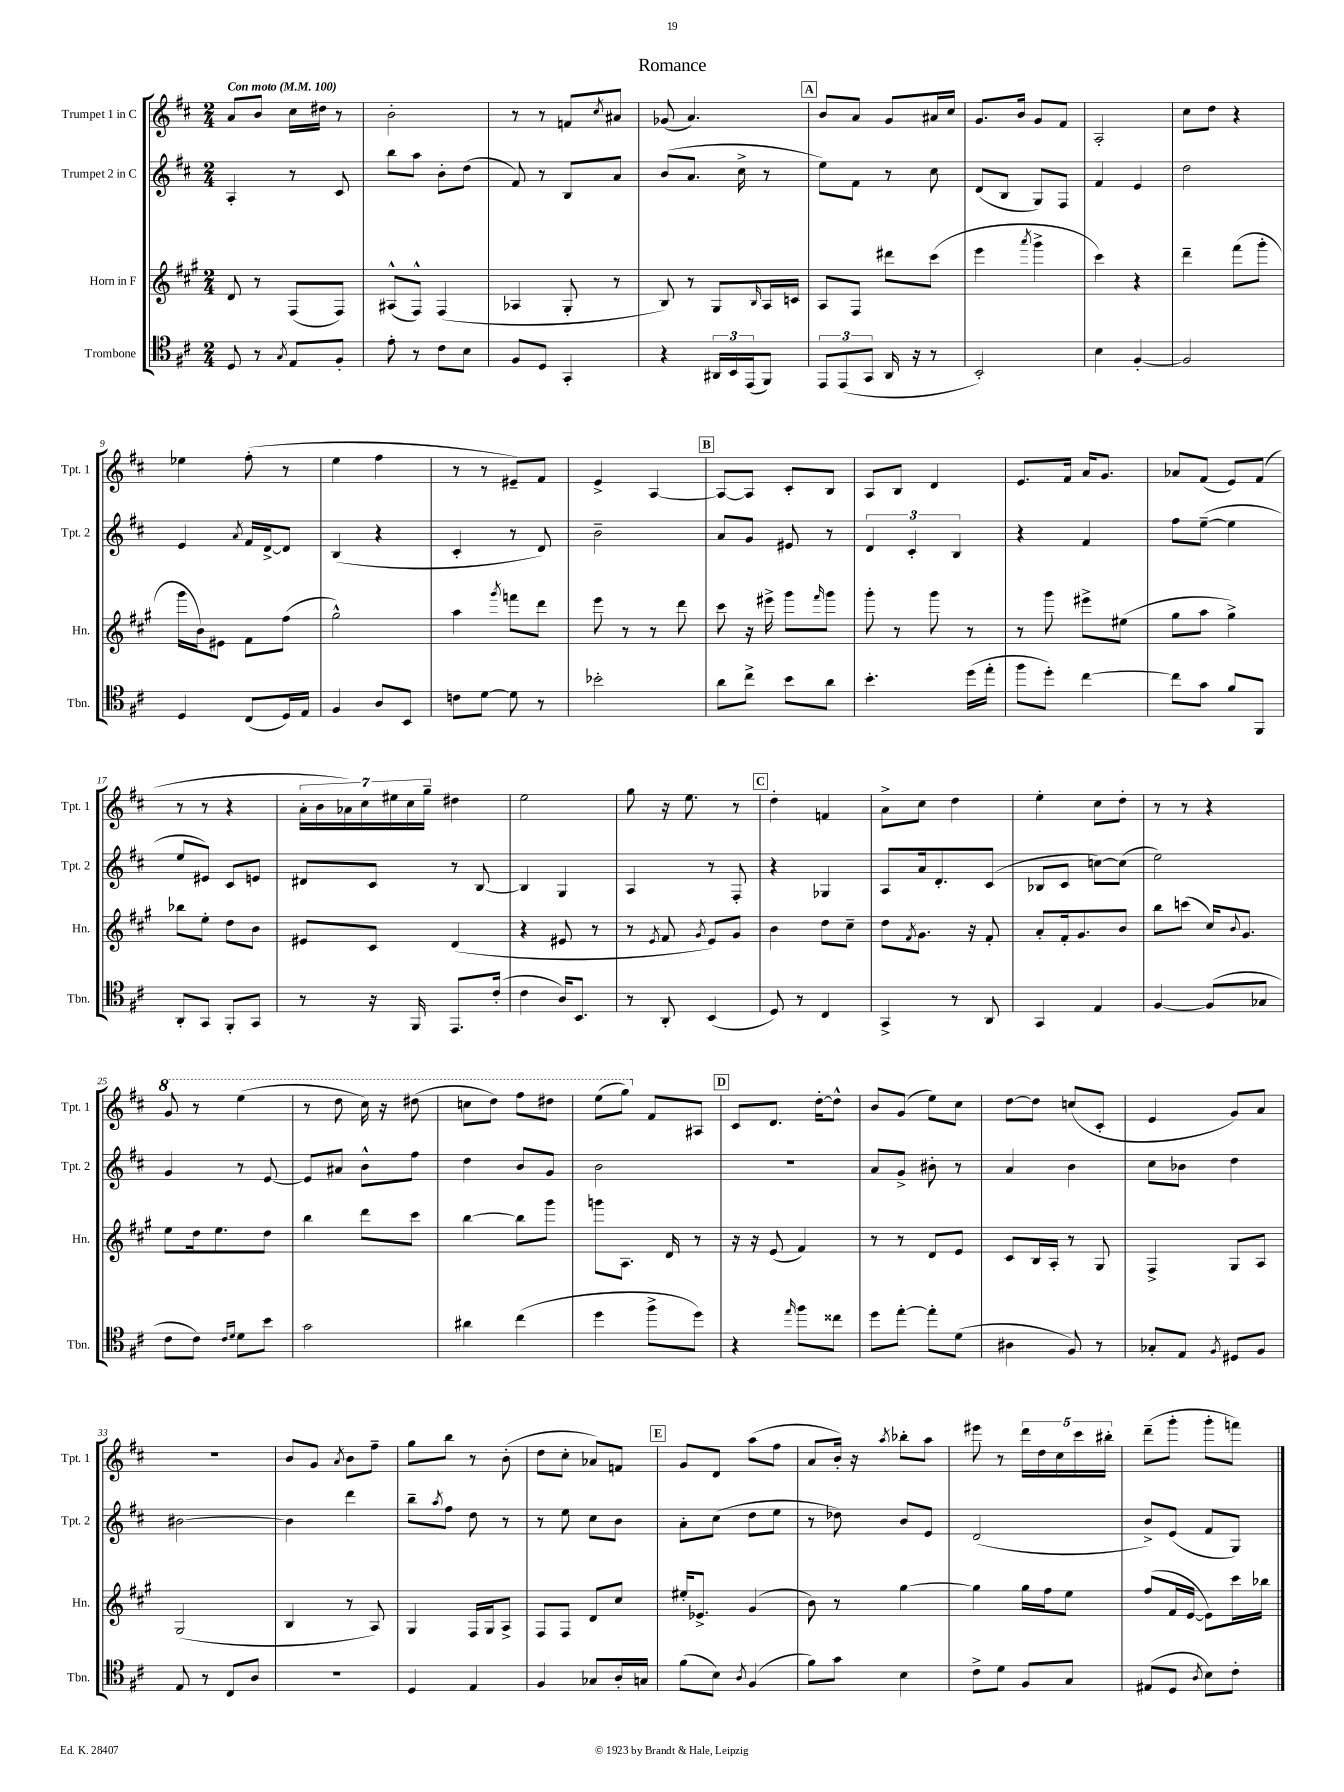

**kern	**kern	**kern	**kern
*staff4	*staff3	*staff2	*staff1
*clefC4	*clefG2	*clefG2	*clefG2
*k[f#c#]	*k[f#c#g#]	*k[f#c#]	*k[f#c#]
*M2/4	*M2/4	*M2/4	*M2/4
*MM100	*MM100	*MM100	*MM100
8D/	8d/	4A'/	8a/L
8r	8r	.	8b/J
8qG/	.	.	.
8E/L	(8F#/L	8r	16cc#\LL
.	.	.	16dd#\JJ
8F#'/J	8F#/J)	8c#/	8r
=	=	=	=
8e'\	(8A#^^/L	8bb\L	2b'\
8r	8F#^^/J)	8aa\J	.
8c#\L	(4F#/	8b'\L	.
8B\J	.	(8dd\J	.
=	=	=	=
8F#/L	4A-/	8f#/)	8r
8D/J	.	8r	8r
4GG'/	8G#'/	8B/L	8f/L
.	.	.	8qcc#/
.	8r	8a/J	8a#/J
=	=	=	=
4r	8B/)	(8b/L	(8g-/
.	8r	8.a/J	4.a/)
24AA#/LL	8G#/L	.	.
24BB/	.	.	.
.	.	16cc#^\	.
(24EE/J	.	.	.
.	16qqB/	.	.
8FF#/J)	16A/L	8r	.
.	16c/JJ	.	.
=	=	=	=
12EE/L	8A/L	8ee\L)	8b/L
(12EE/	.	.	.
.	8F#/J	8f#\J	8a/J
12GG/J	.	.	.
16AA/	8ddd#\L	8r	8g/L
16r	.	.	.
8r	(8ccc#\J	8cc#\	16a#/L
.	.	.	16cc#/JJ
=	=	=	=
2BB'/)	4eee\	(8d/L	8.g/L
.	.	8B/J	.
.	.	.	16b/Jk
.	8qaaa/	.	.
.	4ggg#^\	8G/L)	8g/L
.	.	8F#/J	8f#/J
=	=	=	=
4B\	4ccc#\)	4f#/	2A'/
[4F#'/	4r	4e/	.
=	=	=	=
2F#/]	4ddd~\	2dd\	8cc#\L
.	.	.	8dd\J
.	(8fff#\L	.	4r
.	8ggg#'\J	.	.
=	=	=	=
4D/	16ggg#\LL	4e/	4ee-\
.	16b\J)	.	.
.	8e#\J	.	.
.	.	8qa/	.
(8C#/L	8f#\L	16f#/LL	(8ff#'\
.	.	[16d^/J	.
16D/L)	(8ff#\J	8d/]J	8r
16E/JJ	.	.	.
=	=	=	=
4F#/	2gg#^^\)	(4B/	4ee\
8A/L	.	4r	4ff#\
8BB/J	.	.	.
=	=	=	=
8c\L	4aa\	4c#'/	8r
[8d\J	.	.	8r
.	8qggg#/	.	.
8d\]	8fff\L	8r	8e#~/L)
8r	8ddd\J	8d/)	8f#/J
=	=	=	=
2b-'\	8eee\	2b~\	4e^/
.	8r	.	.
.	8r	.	[4A/
.	8ddd\	.	.
=	=	=	=
8a\L	8ccc#\	8a/L	8A/_L
8cc#^\J	16r	8g/J	8A/]J
.	16eee#^\	.	.
8b\L	8ggg#\L	8e#/	8c#'/L
.	16qqfff#/	.	.
8a\J	8ggg#\J	8r	8B/J
=	=	=	=
4.b'\	8ggg#'\	6d/	8A/L
.	8r	.	8B/J
.	.	6c#'/	.
.	8ggg#\	.	4d/
.	.	6B/	.
(16dd\LL	8r	.	.
16ee'\JJ	.	.	.
=	=	=	=
8ff#\L	8r	4r	8.e/L
8dd'\J)	8ggg#\	.	.
.	.	.	16f#/Jk
[4cc#\	8eee#^\L	4f#/	16a/LK
.	.	.	8.g/J
.	(8ee#\J	.	.
=	=	=	=
8cc#\]L	8gg#\L	8ff#\L	8a-/L
8g\J	8aa\J	([8ee~\J	(8f#/J
8f#/L	4gg#^\)	4ee\]	8e/L)
8FF#/J	.	.	(8f#/J
=	=	=	=
8AA'/L	8bb-\L	8ee/L	8r
8GG/J	8ee'\J	8e#/J)	8r
8FF#'/L	8dd\L	8c#/L	4r
8GG/J	8b\J	8e/J	.
=	=	=	=
8r	8e#/L	8d#/L	28a'\LL
.	.	.	28b\
.	.	.	28a-\)
.	.	.	28cc#\
16r	8c#/J	8c#/J	.
.	.	.	28ee#\
.	.	.	28cc#\
16FF#/	.	.	.
.	.	.	28gg~\JJ
8.EE/L	(4d/	8r	4dd#\
.	.	[8B/	.
(16c#'/Jk	.	.	.
=	=	=	=
4c#\	4r	4B/]	2ee\
16A/LK)	8e#/	4G/	.
8.BB/J	.	.	.
.	8r	.	.
=	=	=	=
8r	8r	4A/	8gg\
.	8qe/	.	.
8AA'/	8f#/	.	16r
.	.	.	8.ee\
.	8qg#/	.	.
(4BB/	8e/L)	8r	.
.	8g#/J	8F#'/	8r
=	=	=	=
8D/)	4b\	4r	4dd'\
8r	.	.	.
4C#/	8dd\L	4G-/	4f/
.	8cc#~\J	.	.
=	=	=	=
4GG^/	8dd\L	8A/L	8a^\L
.	8qf#/	.	.
.	8.g#\J	16a/k	8cc#\J
.	.	8.d'/	.
8r	.	.	4dd\
.	16r	.	.
8AA/	8f#'/	(8c#/J	.
=	=	=	=
4GG/	8a'/L	8B-/L	4ee'\
.	16f#'/k	8c#/J	.
.	8.g#/	.	.
4E/	.	[8cc\L)	8cc#\L
.	8b/J	(8cc\]J	8dd'\J
=	=	=	=
[4F#/	8bb\L	2ee\)	8r
.	(8ccc\J	.	8r
(8F#/]L	16cc#/LK)	.	4r
.	8qqb/	.	.
.	8.g#/J	.	.
8G-/J	.	.	.
=	=	=	=
8c#\L	8ee\L	4g/	8gg/
8c#\J)	16dd\k	.	8r
.	8.ee\	.	.
16qqc#/LL	.	.	.
16qqd/JJ	.	.	.
8d\L	.	8r	(4eee\
8b\J	8dd\J	[8e/	.
=	=	=	=
2g\	4bb\	8e/]L	8r
.	.	8a#/J	8ddd\
.	8ddd\L	8b^^\L	16ccc#\)
.	.	.	16r
.	8ccc#\J	8ff#\J	(8ddd#\
=	=	=	=
4a#\	[4bb\	4dd\	8ccc\L
.	.	.	8ddd\J)
(4cc#\	8bb\]L	8b/L	8fff#\L
.	8ggg#\J	8g/J	8ddd#\J
=	=	=	=
4dd\	8ggg\L	2b\	(8eee\L
.	8.A\J	.	8ggg\J)
8ff#^\L	.	.	8f#/L
.	16d/	.	.
8dd\J)	8r	.	8A#/J
=	=	=	=
4r	16r	2r	8c#/L
.	16r	.	.
.	(8e/	.	8.d/J
16qqee/	.	.	.
8ff#\L	4f#/)	.	.
.	.	.	[16dd'\LK
8cc##\J	.	.	8dd^^\]J
=	=	=	=
8dd\L	8r	8a/L	8b/L
[8ee'\J	8r	8g^/J	(8g/J
8ee'\]L	8d/L	8b#'\	8ee\L)
(8d\J	8e/J	8r	8cc#\J
=	=	=	=
4A#\	8c#/L	4a/	[8dd\L
.	16B/L	.	8dd\]J
.	16A'/JJ	.	.
8F#/)	8r	4b\	(8cc/L
8r	8G#/	.	8c#'/J
=	=	=	=
8G-'/L	4F#^/	8cc#\L	4e/
8E/J	.	8b-\J	.
8qF#/	.	.	.
8D#/L	8G#/L	4dd\	8g/L)
8F#/J	8A/J	.	8a/J
=	=	=	=
8E/	(2G#/	[2b#\	2r
8r	.	.	.
8C#/L	.	.	.
8A/J	.	.	.
=	=	=	=
2r	4B/	4b#\]	8b/L
.	.	.	8g/J
.	.	.	8qa/
.	8r	4ddd\	8b\L
.	8A/)	.	8ff#~\J
=	=	=	=
4D/	4G#/	8bb~\L	8gg\L
.	.	8qaa/	.
.	.	8ff#\J	8bb\J
4E/	16F#/LL	8dd\	8r
.	16G#/J	.	.
.	8A^/J	8r	(8b'\
=	=	=	=
4F#/	8F#/L	8r	8dd\L
.	8F#/J	8ee\	8cc#'\J
8G-/L	8d/L	8cc#\L	8a-/L)
16A'/L	8cc#/J	8b\J	8f/J
16G/JJ	.	.	.
=	=	=	=
(8f#\L	16ee#'/LK	8a'\L	8g/L
.	8.e-^/J	.	.
8B\J)	.	(8cc#\J	8d/J
8qA/	.	.	.
(4F#/	(4g#/	8dd\L	(8aa\L
.	.	8ee\J	8ff#\J
=	=	=	=
8f#\L)	8b\)	8r	8a/L
8g\J	8r	8dd-\)	16b'/Jk)
.	.	.	16r
.	.	.	8qaa/
4B\	[4gg#\	8b/L	8bb-'\L
.	.	8e/J	8aa\J
=	=	=	=
8c#^\L	4gg#\]	(2d/	8eee#\
8d\J	.	.	8r
8F#/L	16gg#\LL	.	20ddd\LL
.	.	.	20dd\
.	16ff#\J	.	.
.	.	.	20cc#\
8G/J	8ee\J	.	.
.	.	.	20ccc#\
.	.	.	20bb#'\JJ
=	=	=	=
(8E#/L	(8ff#/L	8b^/L)	(8ddd~\L
8D/J	16f#/L	(8e/J	8ggg'\J
.	[16e/JJ	.	.
8qA/	.	.	.
8B\L)	8e\]L)	8f#/L	8ggg'\L
8c#'\J	16ccc#\L	8G/J)	8fff\J)
.	16bb-\JJ	.	.
==	==	==	==
*-	*-	*-	*-
